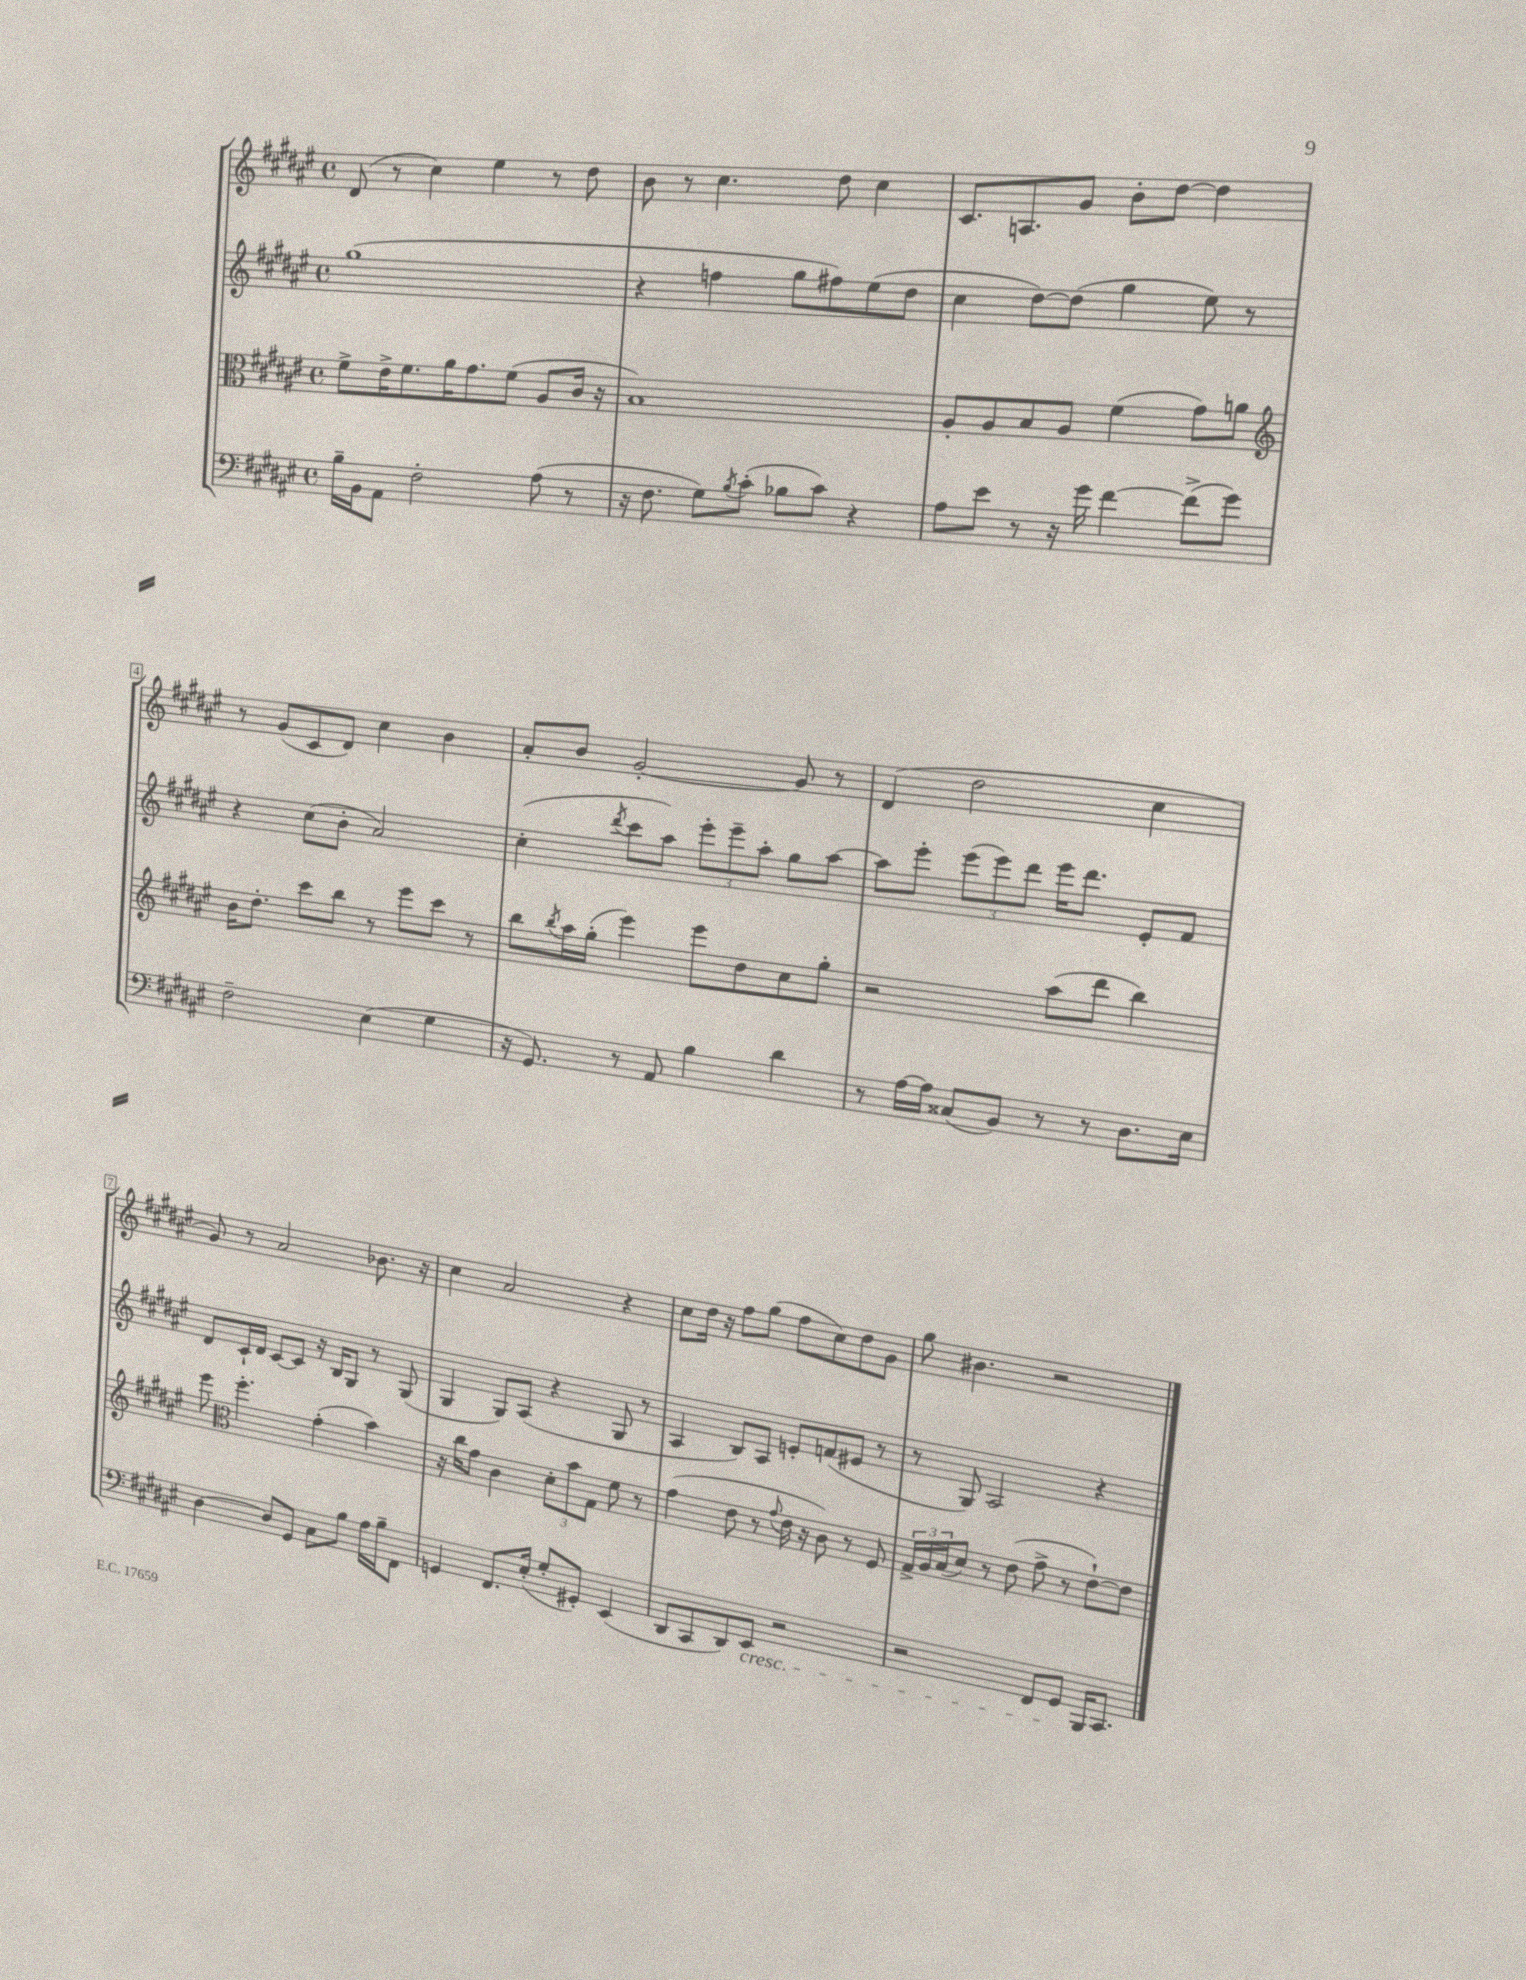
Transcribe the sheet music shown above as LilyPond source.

<<
\new StaffGroup <<
\new Staff = "s0" {
    \clef treble \key fis \major \defaultTimeSignature \time 4/4
    dis'8( r8 cis''4) eis''4 r8 dis''8 |
    b'8 r8 cis''4. dis''8 cis''4 |
    cis'8. a8. gis'8 b'8-. dis''8~ dis''4 |
    r8 gis'8( cis'8 dis'8) cis''4 b'4 |
    ais'8-. b'8 gis'2~-. gis'8 r8 |
    dis'4( dis''2 cis''4 |
    gis'8) r8 ais'2 bes'8. r16 |
    cis''4 ais'2 r4 |
    cis''8 dis''16 r16 fis''8 gis''8( fis''8 cis''8) dis''8 gis'8 |
    gis''8 bis'4. r2 \bar "|." |
}
\new Staff = "s1" {
    \clef treble \key fis \major \defaultTimeSignature \time 4/4
    gis''1( |
    r4 f''4 gis''8 fis''8) eis''8( dis''8 |
    cis''4 dis''8~) dis''8( gis''4 eis''8) r8 |
    r4 cis''8( b'8-. ais'2) |
    cis''4-.( \acciaccatura { dis'''8 } cis'''8 ais''8) \tuplet 3/2 { eis'''8-. eis'''8-- ais''8-. } gis''8 ais''8~ |
    ais''8 eis'''8-. \tuplet 3/2 { eis'''8( eis'''8) dis'''8 } eis'''16 dis'''8. eis'8-. fis'8 |
    dis'8 cis'16-! dis'16 cis'8~ cis'8 r16 b16 gis8 r8 gis8( |
    gis4 gis8) ais8( r4 gis8 r8 |
    ais4 b8) ais8 e'8-. f'8( eis'8 r8 |
    r8 gis8) ais2 r4 \bar "|." |
}
\new Staff = "s2" {
    \clef alto \key fis \major \defaultTimeSignature \time 4/4
    fis'8-> eis'16-> fis'8. ais'16 gis'8. fis'8( ais8 cis'16 r16 |
    b1) |
    ais8-. ais8 b8 ais8 fis'4( gis'8) a'8 |
    \clef treble b'16 dis''8.-. cis'''8 b''8 r8 eis'''8 cis'''8 r8 |
    b''8 \acciaccatura { b''8 } ais''16 gis''16-.( eis'''4) eis'''8 dis''8 cis''8 gis''8-. |
    r2 ais''8( dis'''8 b''4) |
    eis'''8 \clef alto fis''4.-. gis'4-.( b'4) |
    r16 cis''16 gis'8 cis'4 \tuplet 3/2 { dis'8-. b'8 gis8 } fis'8 r8 |
    gis'4( eis'8 r8 \appoggiatura { gis'8 } eis'16 r16 cis'8) r8 fis8 |
    \tuplet 3/2 { gis16-> ais16 b16( } dis'8) r8 eis'8( gis'8-> r8 eis'8~-!) eis'8 \bar "|." |
}
\new Staff = "s3" {
    \clef bass \key fis \major \defaultTimeSignature \time 4/4
    b16-- b,16 ais,8 fis2-. ais8( r8 |
    r16 fis8. gis8) \acciaccatura { b8 } cis'8-.( bes8 cis'8) r4 |
    ais8 eis'8 r8 r16 gis'16 fis'4~ fis'8->( gis'8) |
    fis2-- eis4( gis4 |
    r16 gis,8.) r8 ais,8 b4 dis'4 |
    r8 ais16~ ais16 cisis8( b,8) r8 r8 dis8. eis16 |
    dis4~ dis8 gis,8 cis8 b8 ais16 b16-- fis,8 |
    g,4 fis,8. eis16-.( gis8-. gis,8-.) eis,4( |
    dis,8 cis,8 dis,8) eis,8\cresc r2 |
    r2 fis,8 gis,8\! b,,16 cis,8. \bar "|." |
}
>>
>>
\layout { \context { \Score \override BarNumber.stencil = #(make-stencil-boxer 0.1 0.3 ly:text-interface::print) } }
